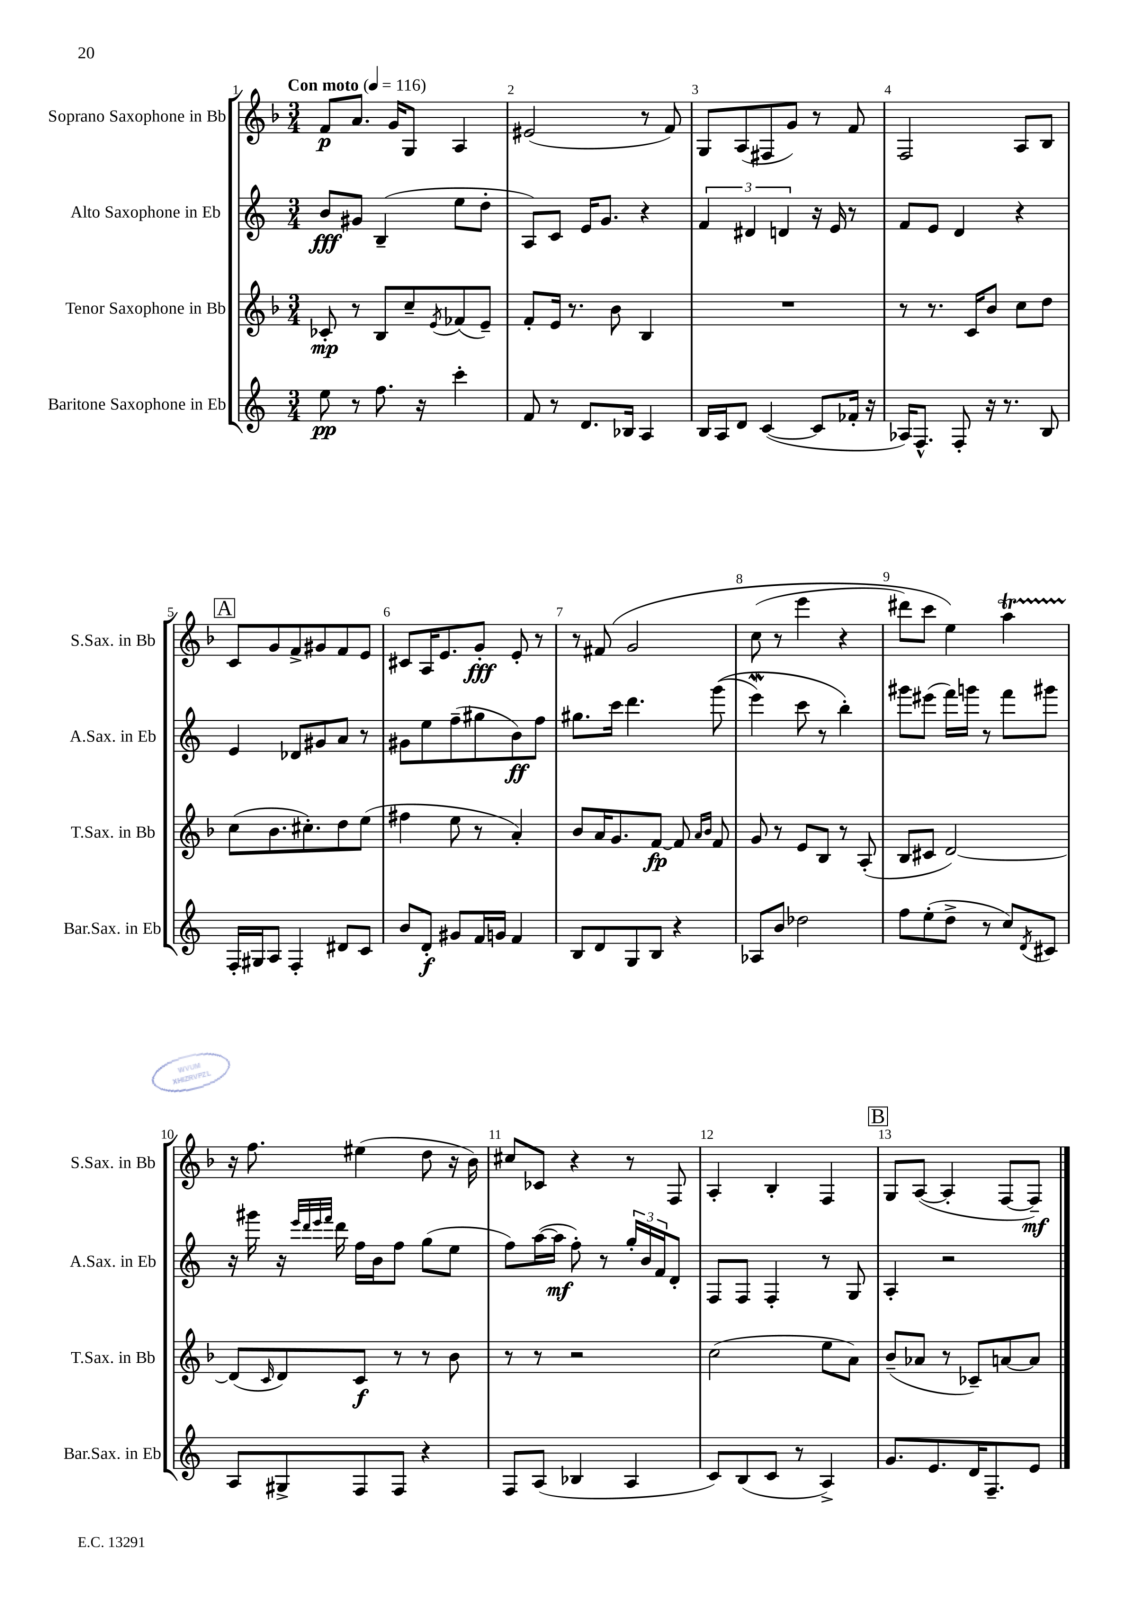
<<
\new StaffGroup <<
\new Staff = "s0" \with { instrumentName = "Soprano Saxophone in Bb" shortInstrumentName = "S.Sax. in Bb" } {
    \clef treble \key f \major \numericTimeSignature \time 3/4 \tempo "Con moto" 4 = 116
    f'8\p a'8. g'16 g8 a4 |
    eis'2( r8 f'8) |
    g8 a8( fis8 g'8) r8 f'8 |
    f2 a8 bes8 |
    \mark \markup { \box "A" } c'8 g'8 f'8-> gis'8 f'8 e'8 |
    cis'8 a16 e'8. g'8-.\fff e'8-. r8 |
    r8 fis'8\( g'2 |
    c''8( r8 e'''4 r4 |
    dis'''8) c'''8 e''4\) a''4\startTrillSpan |
    r16\stopTrillSpan f''8. eis''4( d''8 r16 bes'16) |
    cis''8 ces'8 r4 r8 f8 |
    a4-. bes4-. f4 |
    \mark \markup { \box "B" } g8 a8~( a4-. f8~ f8--\mf) \bar "|." |
}
\new Staff = "s1" \with { instrumentName = "Alto Saxophone in Eb" shortInstrumentName = "A.Sax. in Eb" } {
    \clef treble \key c \major \numericTimeSignature \time 3/4
    b'8\fff gis'8 b4--( e''8 d''8-. |
    a8) c'8 e'16 g'8. r4 |
    \tuplet 3/2 { f'4 dis'4 d'4 } r16 e'16 r8 |
    f'8 e'8 d'4 r4 |
    \mark \markup { \box "A" } e'4 des'8 gis'8 a'8 r8 |
    gis'8 e''8 f''8--( gis''8 b'8\ff) f''8 |
    gis''8. c'''16 d'''4. g'''8(\( |
    e'''4\mordent) c'''8 r8 b''4-.\) |
    gis'''8 eis'''8( f'''16) g'''16 r8 f'''8 gis'''8 |
    r16 gis'''16 r16 \grace { e'''32 d'''32 e'''32 f'''32 } d'''16 f''16 b'16 f''8 g''8( e''8 |
    f''8) a''16~( a''16\mf f''8-.) r8 \tuplet 3/2 { g''16-. b'16 f'16 } d'8-. |
    f8 f8 f4-. r8 g8 |
    \mark \markup { \box "B" } a4-. r2 \bar "|." |
}
\new Staff = "s2" \with { instrumentName = "Tenor Saxophone in Bb" shortInstrumentName = "T.Sax. in Bb" } {
    \clef treble \key f \major \numericTimeSignature \time 3/4
    ces'8-.\mp r8 bes8 c''8-- \acciaccatura { e'8 } fes'8( e'8--) |
    f'8-. e'16 r8. bes'8 bes4 |
    R2. |
    r8 r8. c'16 bes'8 c''8 d''8 |
    \mark \markup { \box "A" } c''8( bes'8. cis''8.-.) d''8 e''8( |
    fis''4 e''8 r8 a'4-.) |
    bes'8 a'16 g'8. f'8~\fp f'8 \grace { a'16 bes'16 } f'8 |
    g'8 r8 e'8 bes8 r8 a8-.( |
    bes8 cis'8 d'2~) |
    d'8( \grace { c'16 } d'8) c'8\f r8 r8 bes'8 |
    r8 r8 r2 |
    c''2( e''8 a'8) |
    \mark \markup { \box "B" } bes'8--( aes'8 r8 ces'8--) a'8~ a'8 \bar "|." |
}
\new Staff = "s3" \with { instrumentName = "Baritone Saxophone in Eb" shortInstrumentName = "Bar.Sax. in Eb" } {
    \clef treble \key c \major \numericTimeSignature \time 3/4
    e''8\pp r8 f''8. r16 c'''4-. |
    f'8 r8 d'8. bes16 a4 |
    b16 a16 d'8 c'4~( c'8 fes'16-. r16 |
    aes16) f8.-^ f8-. r16 r8. b8 |
    \mark \markup { \box "A" } f16-. gis16 a8 f4-. dis'8 c'8 |
    b'8 d'8-.\f gis'8 f'16 g'16 f'4 |
    b8 d'8 g8 b8 r4 |
    aes8 b'8 des''2 |
    f''8 e''8-.( d''8-> r8 c''8) \acciaccatura { d'8 } cis'8 |
    a8 gis8-> f8 f8 r4 |
    f8 a8( bes4 a4 |
    c'8) b8( c'8 r8 a4->) |
    \mark \markup { \box "B" } g'8. e'8. d'16 f8.-- e'8 \bar "|." |
}
>>
>>
\layout { \context { \Score \override BarNumber.break-visibility = ##(#f #t #t) barNumberVisibility = #all-bar-numbers-visible } }
